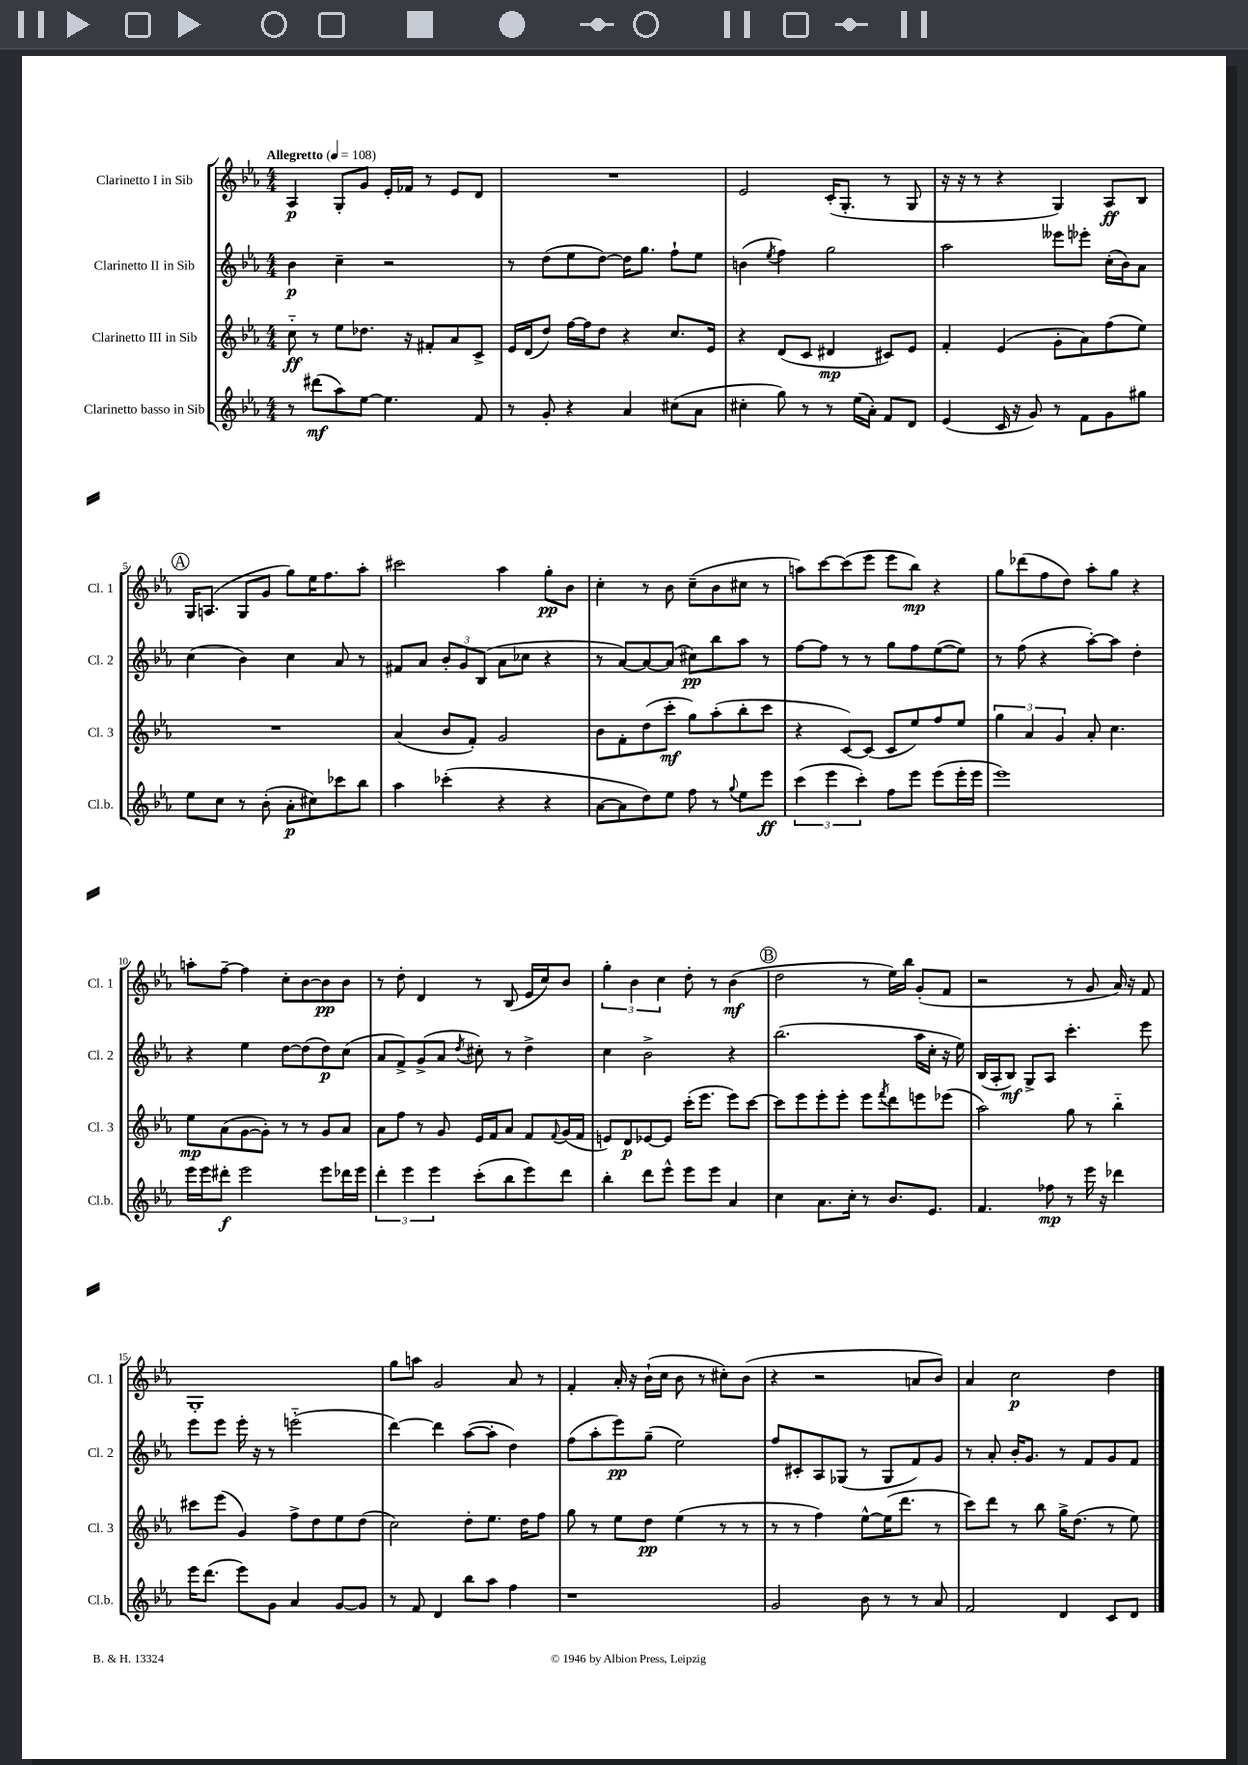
<<
\new StaffGroup <<
\new Staff = "s0" \with { instrumentName = "Clarinetto I in Sib" shortInstrumentName = "Cl. 1" } {
    \clef treble \key ees \major \numericTimeSignature \time 4/4 \tempo "Allegretto" 4 = 108
    aes4\p g8-. g'8 ees'16-. fes'16 r8 ees'8 d'8 |
    R1 |
    ees'2 c'16-.( g8.-. r8 g8 |
    r16 r16 r8 r4 g4) aes8\ff bes8 |
    \mark \markup { \circle "A" } g16 a8.( g8 g'8 g''8) ees''16 f''8. aes''8-. |
    cis'''2 aes''4 g''8-.\pp bes'8 |
    c''4-. r8 bes'8 c''8--( bes'8 cis''8 r8 |
    a''8) c'''8~ c'''8( ees'''8 ees'''8 bes''8\mp) r4 |
    g''8 des'''8( f''8 d''8) aes''8-. g''8 r4 |
    a''8-. f''8~-- f''4 c''8-. bes'8~ bes'8\pp bes'8 |
    r8 d''8-. d'4 r8 bes8( ees'16 c''16) bes'8 |
    \tuplet 3/2 { g''4-. bes'4 c''4 } d''8-. r8 bes'4\mf( |
    \mark \markup { \circle "B" } d''2 r8 ees''16) bes''16 g'8-.( f'8 |
    r2 r8 g'8 aes'16) r16 f'8 |
    g1-. |
    g''8 a''8 g'2 aes'8 r8 |
    f'4-. aes'16-. r16 bes'16-!( c''16 bes'8 r8 cis''8-.) bes'8( |
    r4 r2 a'8 bes'8) |
    aes'4 c''2\p d''4 \bar "|." |
}
\new Staff = "s1" \with { instrumentName = "Clarinetto II in Sib" shortInstrumentName = "Cl. 2" } {
    \clef treble \key ees \major \numericTimeSignature \time 4/4
    bes'4\p c''4-- r2 |
    r8 d''8( ees''8 d''8~) d''16 g''8. f''8-! ees''8 |
    b'4( \acciaccatura { ees''8 } f''4) g''2 |
    aes''2 eeses'''8 ees'''8-. c''16-.( bes'16) aes'8 |
    \mark \markup { \circle "A" } c''4( bes'4) c''4 aes'8 r8 |
    fis'8 aes'8 \tuplet 3/2 { bes'8-. g'8 bes8( } aes'8 ces''8 r4 |
    r8 aes'8~) aes'8~ aes'8( cis''8\pp) bes''8 aes''8 r8 |
    f''8~ f''8 r8 r8 g''8 f''8 ees''8~( ees''8) |
    r8 f''8( r4 aes''8~-.) aes''8 d''4-. |
    r4 ees''4 d''8~ d''8( d''8\p) c''8( |
    aes'8 f'8->) g'8->( aes'8 \acciaccatura { d''8 } cis''8-.) r8 d''4-> |
    c''4 bes'2-> r4 |
    \mark \markup { \circle "B" } bes''2.( aes''16 c''16-. r16 ees''16) |
    bes16( aes16-. bes8\mf) g8-> aes8 c'''4.-. ees'''8 |
    ees'''8 ees'''8 ees'''16-. r16 r8 e'''2-_( |
    d'''4~) d'''4 aes''8~( aes''8-. d''4) |
    f''8( aes''8-. ees'''8\pp) g''8--( ees''2) |
    f''8 cis'8-. aes8 ges8( r8 ges8 f'8) g'8 |
    r8 aes'8-. bes'16-. g'8. r8 f'8 g'8 f'8 \bar "|." |
}
\new Staff = "s2" \with { instrumentName = "Clarinetto III in Sib" shortInstrumentName = "Cl. 3" } {
    \clef treble \key ees \major \numericTimeSignature \time 4/4
    c''8-_\ff r8 ees''8 des''8. r16 fis'8-. aes'8 c'8-> |
    ees'16 d'16( d''8) f''16~ f''16 d''8 r4 c''8. ees'16 |
    r4 d'8( c'8 dis'4\mp cis'8) ees'8 |
    f'4-. ees'4( g'8-. aes'8) f''8( ees''8) |
    \mark \markup { \circle "A" } R1 |
    aes'4( bes'8 f'8-.) g'2 |
    bes'8 f'8-. d''8( c'''8-.\mf g''8) aes''8-.( bes''8-. c'''8 |
    r4 c'8~) c'8( c'8 ees''8) f''8 ees''8 |
    \tuplet 3/2 { g''4 aes'4 g'4 } aes'8-. c''4. |
    ees''8\mp aes'8( g'8~ g'8-.) r8 r8 g'8 aes'8 |
    aes'8 f''8 r8 g'8 ees'16 f'16 aes'8 f'8 \appoggiatura { f'8 } g'16( f'16 |
    e'8) d'8\p ees'8~ ees'8 c'''16-.( ees'''8. ees'''8) c'''8~ |
    \mark \markup { \circle "B" } c'''8 ees'''8 ees'''8-. ees'''8-. ees'''8 \acciaccatura { f'''8 } d'''8 e'''8 ees'''8( |
    aes''2) g''8 r8 bes''4-_ |
    cis'''8 ees'''8( g'4) f''8-> d''8 ees''8 d''8( |
    c''2) d''8-. ees''8. d''16 f''8 |
    g''8 r8 ees''8 d''8\pp ees''4( r8 r8 |
    r8 r8 f''4) ees''8~-^ ees''16( d'''8. r8 |
    c'''8) d'''8 r8 bes''8 g''16-> d''8.( r8 ees''8) \bar "|." |
}
\new Staff = "s3" \with { instrumentName = "Clarinetto basso in Sib" shortInstrumentName = "Cl.b." } {
    \clef treble \key ees \major \numericTimeSignature \time 4/4
    r8 dis'''8\mf( aes''8) ees''8~ ees''4. f'8 |
    r8 g'8-. r4 aes'4 cis''8( aes'8 |
    cis''4-. g''8) r8 r8 ees''16( aes'16-.) f'8 d'8 |
    ees'4( c'16 r16 g'8) r8 f'8 g'8 gis''8 |
    \mark \markup { \circle "A" } ees''8 c''8 r8 bes'8-.( aes'8-.\p cis''8) ces'''8 bes''8 |
    aes''4 ces'''4-.( r4 r4 |
    aes'8~ aes'8 d''8) ees''8 f''8 r8 \appoggiatura { g''8 } ees''8 ees'''8\ff |
    \tuplet 3/2 { c'''4( ees'''4 c'''4-.) } f''8 ees'''8 ees'''8( ees'''16-. ees'''16 |
    ees'''1) |
    ees'''16 ees'''16 dis'''8-.\f ees'''2 ees'''8 des'''16 ees'''16 |
    \tuplet 3/2 { d'''4-. ees'''4 ees'''4 } c'''8-.( bes''8 ees'''8) d'''8 |
    bes''4-. d'''8 ees'''8-^ ees'''8 ees'''8 aes'4 |
    \mark \markup { \circle "B" } c''4 aes'8. c''16-. r8 bes'8. ees'8. |
    f'4. fes''8\mp r8 ees'''16 r16 des'''4 |
    ees'''16 d'''8.( ees'''8) g'8 aes'4 g'8~ g'8 |
    r8 f'8 d'4 bes''8 aes''8 f''4 |
    r1 |
    g'2 bes'8 r8 r8 aes'8 |
    f'2 d'4 c'8 d'8 \bar "|." |
}
>>
>>
